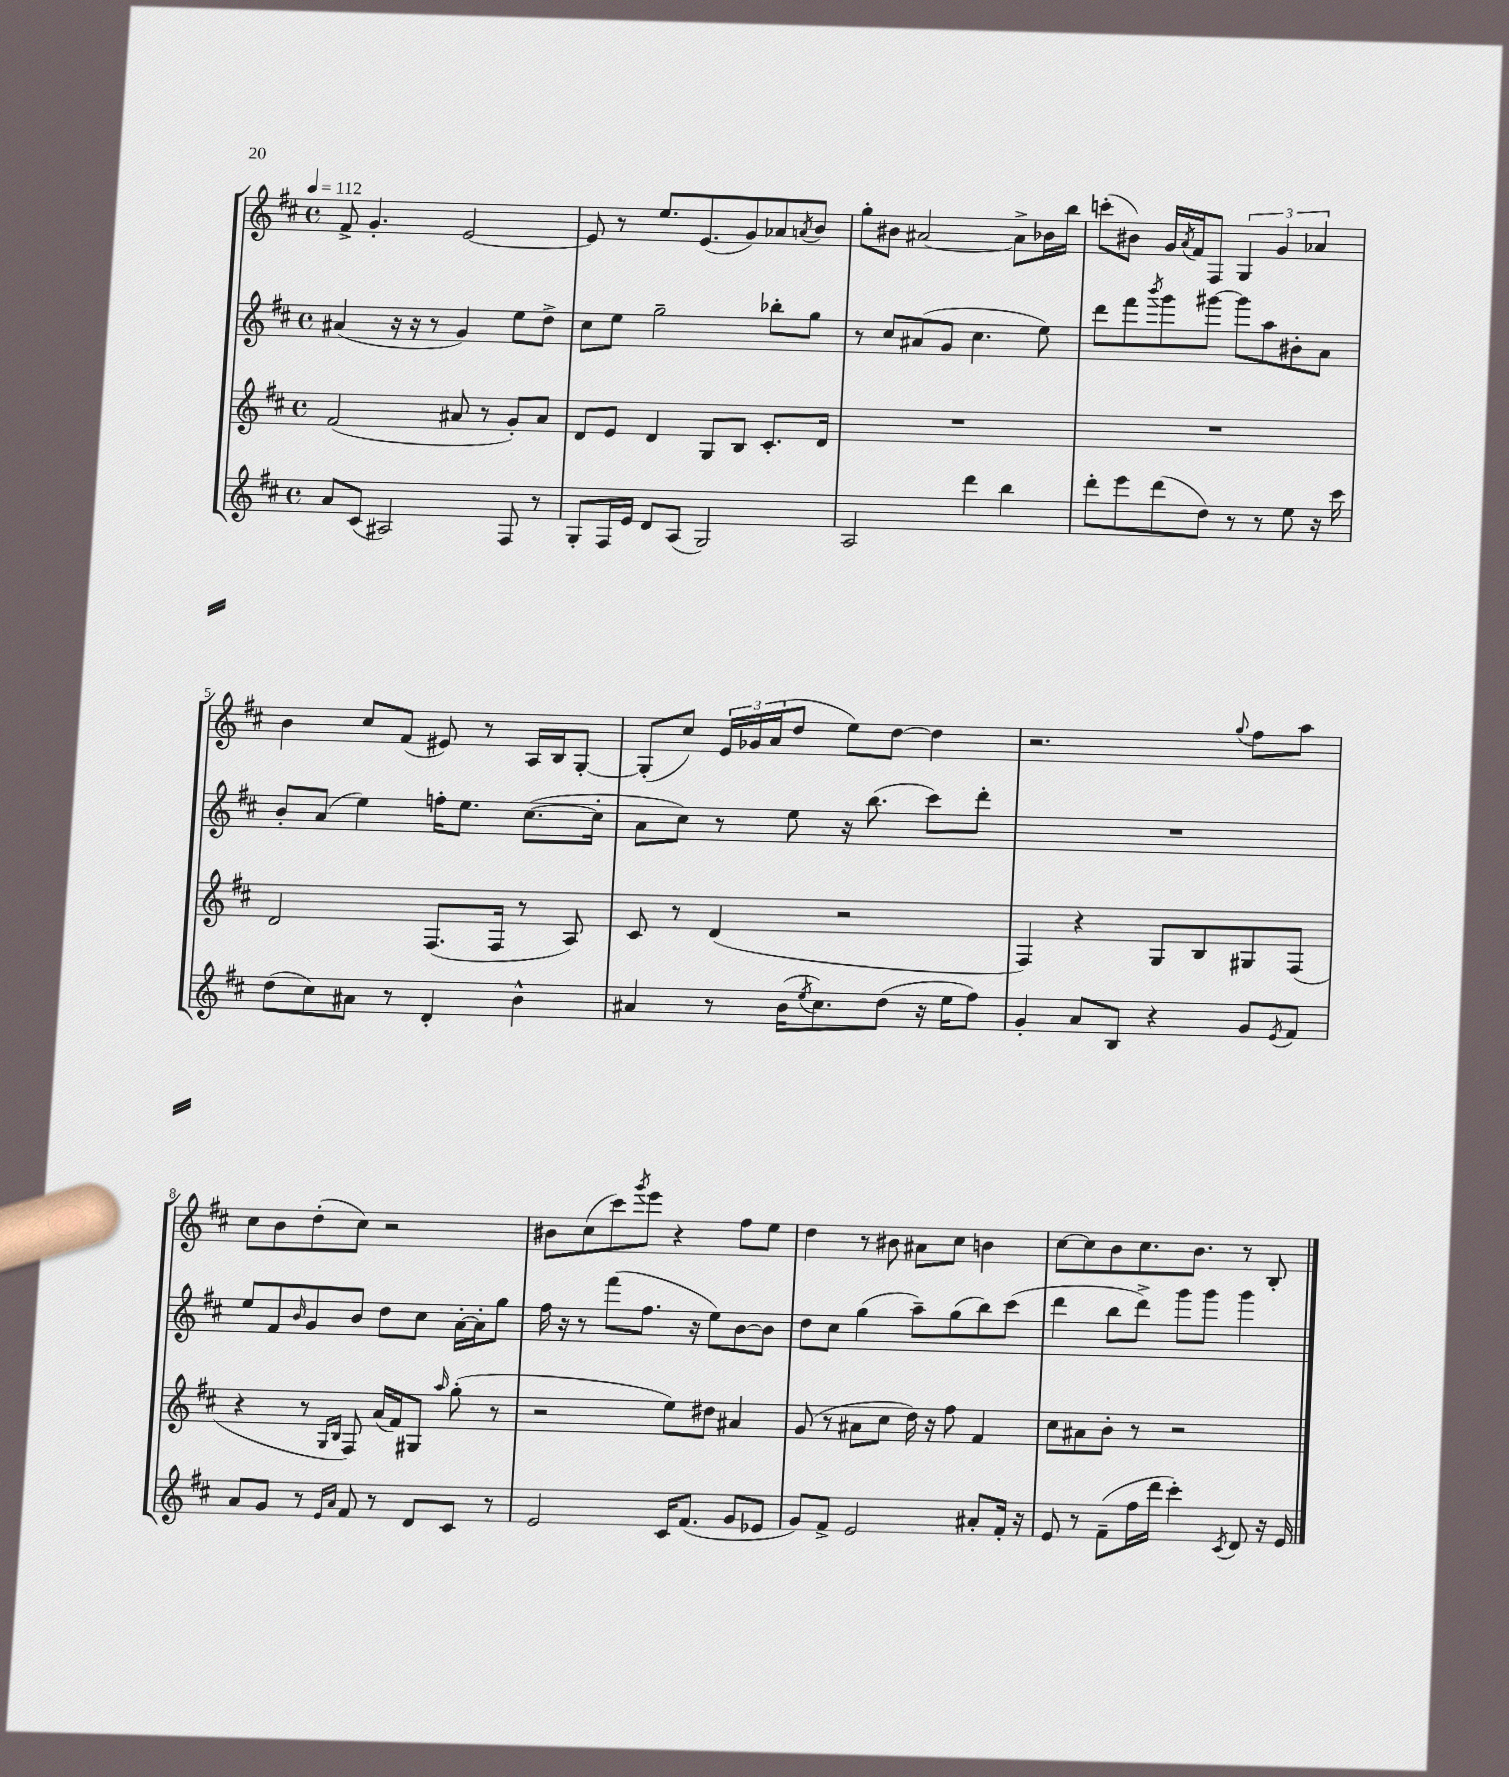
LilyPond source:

<<
\new StaffGroup <<
\new Staff = "s0" {
    \clef treble \key d \major \defaultTimeSignature \time 4/4 \tempo 4 = 112
    fis'8-> g'4.-. e'2~ |
    e'8 r8 e''8. e'8.( g'8) aes'8 \acciaccatura { a'8 } b'8 |
    g''8-. bis'8 ais'2~ ais'8-> bes'16 b''16 |
    c'''8-.( bis'8) g'16 \acciaccatura { a'8 } fis'16 fis8 \tuplet 3/2 { g4 g'4 aes'4 } |
    b'4 cis''8 fis'8( eis'8) r8 a16 b16 g8~-. |
    g8-.( cis''8) \tuplet 3/2 { e'16 ges'16 a'16( } d''8 e''8) d''8~ d''4 |
    r2. \appoggiatura { g''8 } fis''8 a''8 |
    cis''8 b'8 d''8-.( cis''8) r2 |
    bis'8 cis''8( cis'''8) \acciaccatura { g'''8 } e'''8 r4 fis''8 e''8 |
    d''4 r8 bis'8 ais'8 cis''8 b'4 |
    cis''8~ cis''8 b'8 cis''8. b'8. r8 b8-. \bar "|." |
}
\new Staff = "s1" {
    \clef treble \key d \major \defaultTimeSignature \time 4/4
    ais'4( r16 r16 r8 g'4) e''8 d''8-> |
    cis''8 e''8 g''2-- bes''8-. g''8 |
    r8 cis''8 ais'8( g'8 cis''4. e''8) |
    d'''8 fis'''8 \acciaccatura { b'''8 } g'''8 gis'''8~ gis'''8 a''8 bis'8-. a'8 |
    b'8-. a'8( e''4) f''16-. e''8. cis''8.~( cis''16-. |
    a'8 cis''8) r8 e''8 r16 b''8.( cis'''8) d'''8-. |
    R1 |
    e''8 fis'8 \grace { b'16 } g'8 b'8 d''8 cis''8 a'16~-. a'16-. g''8 |
    fis''16 r16 r8 fis'''8( fis''8. r16 e''8) b'8~ b'8 |
    d''8 cis''8 g''4( a''8--) g''8( b''8) cis'''8( |
    d'''4 b''8 d'''8->) g'''8 g'''8 g'''4 \bar "|." |
}
\new Staff = "s2" {
    \clef treble \key d \major \defaultTimeSignature \time 4/4
    fis'2( ais'8 r8 g'8-.) ais'8 |
    d'8 e'8 d'4 g8 b8 cis'8.-. d'16 |
    R1 |
    R1 |
    d'2 fis8.( fis16 r8 a8) |
    cis'8 r8 d'4( r2 |
    fis4) r4 g8 b8 gis8 fis8( |
    r4 r8 \grace { g16 b16 } fis8) a'16( fis'16) gis8 \grace { a''16 } g''8-.( r8 |
    r2 e''8) dis''8 ais'4 |
    g'8( r8 ais'8 cis''8 d''16) r16 fis''8 fis'4 |
    cis''8 ais'8 b'8-. r8 r2 \bar "|." |
}
\new Staff = "s3" {
    \clef treble \key d \major \defaultTimeSignature \time 4/4
    a'8 cis'8( ais2) fis8 r8 |
    g8-. fis16 e'16 d'8 a8( g2) |
    a2 d'''4 b''4 |
    d'''8-. e'''8 d'''8( d''8) r8 r8 e''8 r16 cis'''16 |
    d''8( cis''8) ais'8 r8 d'4-. b'4-^ |
    ais'4 r8 b'16( \acciaccatura { e''8 } cis''8.) d''8( r16 e''16 fis''8) |
    g'4-. a'8 b8 r4 g'8 \acciaccatura { e'8 } fis'8 |
    a'8 g'8 r8 \grace { e'16 a'16 } fis'8 r8 d'8 cis'8 r8 |
    e'2 cis'16 fis'8.( g'8 ees'8 |
    g'8) fis'8-> e'2 ais'8-. fis'16-. r16 |
    e'8 r8 fis'8--( fis''16 d'''16 cis'''4-.) \acciaccatura { cis'8 } d'8 r16 e'16 \bar "|." |
}
>>
>>
